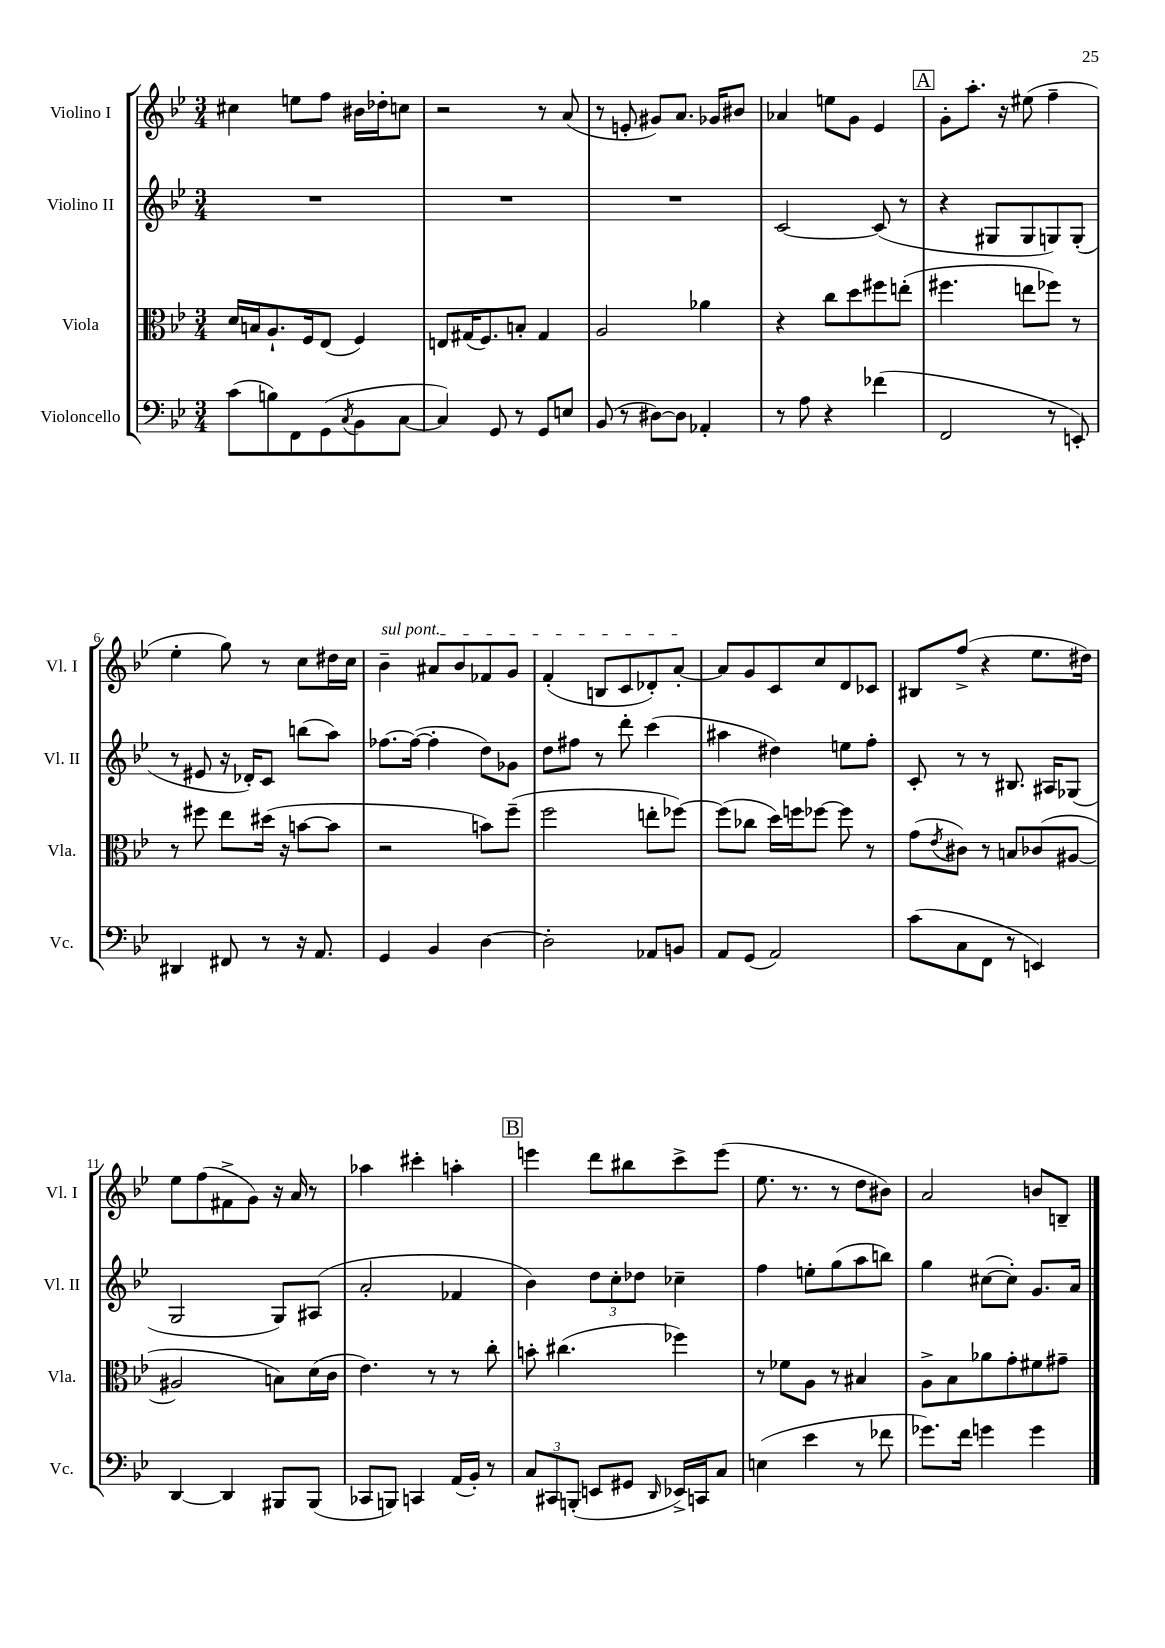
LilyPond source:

<<
\new StaffGroup <<
\new Staff = "s0" \with { instrumentName = "Violino I" shortInstrumentName = "Vl. I" } {
    \clef treble \key bes \major \numericTimeSignature \time 3/4
    cis''4 e''8 f''8 bis'16 des''16-. c''8 |
    r2 r8 a'8( |
    r8 e'8-. gis'8) a'8. ges'16 bis'8 |
    aes'4 e''8 g'8 ees'4 |
    \mark \markup { \box "A" } g'8-. a''8.-. r16 eis''8( f''4-- |
    ees''4-. g''8) r8 c''8 dis''16 c''16 |
    \once \override TextSpanner.bound-details.left.text = \markup { \italic "sul pont." } bes'4--\startTextSpan ais'8 bes'8 fes'8 g'8 |
    f'4-.( b8 c'8 des'8-.) a'8~-.\stopTextSpan |
    a'8 g'8 c'8 c''8 d'8 ces'8 |
    bis8 f''8->( r4 ees''8. dis''16) |
    ees''8 f''8( fis'8-> g'8) r16 a'16 r8 |
    aes''4 cis'''4-. a''4-. |
    \mark \markup { \box "B" } e'''4 d'''8 bis''8 c'''8-> e'''8( |
    ees''8. r8. r8 d''8 bis'8) |
    a'2 b'8 b8-- \bar "|." |
}
\new Staff = "s1" \with { instrumentName = "Violino II" shortInstrumentName = "Vl. II" } {
    \clef treble \key bes \major \numericTimeSignature \time 3/4
    R2. |
    R2. |
    R2. |
    c'2~ c'8( r8 |
    \mark \markup { \box "A" } r4 gis8 gis8 g8) g8-.( |
    r8 eis'8 r16 des'16-.) c'8 b''8( a''8) |
    fes''8.~ fes''16~( fes''4-. d''8) ges'8 |
    d''8 fis''8 r8 d'''8-. c'''4( |
    ais''4 dis''4) e''8 f''8-. |
    c'8-. r8 r8 bis8. ais16 ges8( |
    g2 g8) ais8( |
    a'2-. fes'4 |
    \mark \markup { \box "B" } bes'4) \tuplet 3/2 { d''8 c''8-. des''8 } ces''4-- |
    f''4 e''8-. g''8( a''8 b''8) |
    g''4 cis''8~( cis''8-.) g'8. a'16 \bar "|." |
}
\new Staff = "s2" \with { instrumentName = "Viola" shortInstrumentName = "Vla." } {
    \clef alto \key bes \major \numericTimeSignature \time 3/4
    d'16 b16 a8.-! f16 ees8( f4) |
    e8 gis16( f8.) b8-. gis4 |
    a2 aes'4 |
    r4 c''8 d''8 fis''8 e''8-.( |
    \mark \markup { \box "A" } fis''4. e''8 fes''8) r8 |
    r8 fis''8 ees''8 dis''16( r16 b'8~ b'8 |
    r2 b'8) f''8--( |
    f''2 e''8-. fes''8~) |
    fes''8( ces''8 d''16) f''16 fes''8~ fes''8 r8 |
    g'8( \acciaccatura { ees'8 } cis'8) r8 b8 ces'8( ais8~ |
    ais2 b8) d'16( c'16 |
    ees'4.) r8 r8 c''8-. |
    \mark \markup { \box "B" } b'8-. cis''4.( fes''4) |
    r8 fes'8 a8 r8 bis4 |
    a8-> bes8 aes'8 g'8-. fis'8 gis'8-- \bar "|." |
}
\new Staff = "s3" \with { instrumentName = "Violoncello" shortInstrumentName = "Vc." } {
    \clef bass \key bes \major \numericTimeSignature \time 3/4
    c'8( b8) f,8 g,8( \acciaccatura { c8 } bes,8 c8~ |
    c4) g,8 r8 g,8 e8 |
    bes,8( r8 dis8~) dis8 aes,4-. |
    r8 a8 r4 fes'4( |
    \mark \markup { \box "A" } f,2 r8 e,8-.) |
    dis,4 fis,8 r8 r16 a,8. |
    g,4 bes,4 d4~ |
    d2-. aes,8 b,8 |
    a,8 g,8( a,2) |
    c'8( c8 f,8 r8 e,4) |
    d,4~ d,4 bis,,8 bis,,8( |
    ces,8 b,,8) c,4 a,16( bes,16-.) r8 |
    \mark \markup { \box "B" } \tuplet 3/2 { c8 cis,8 b,,8-.( } e,8 gis,8 \grace { d,16 } ees,16->) c,16 c8 |
    e4( ees'4 r8 fes'8 |
    ges'8.) f'16 g'4 g'4 \bar "|." |
}
>>
>>
